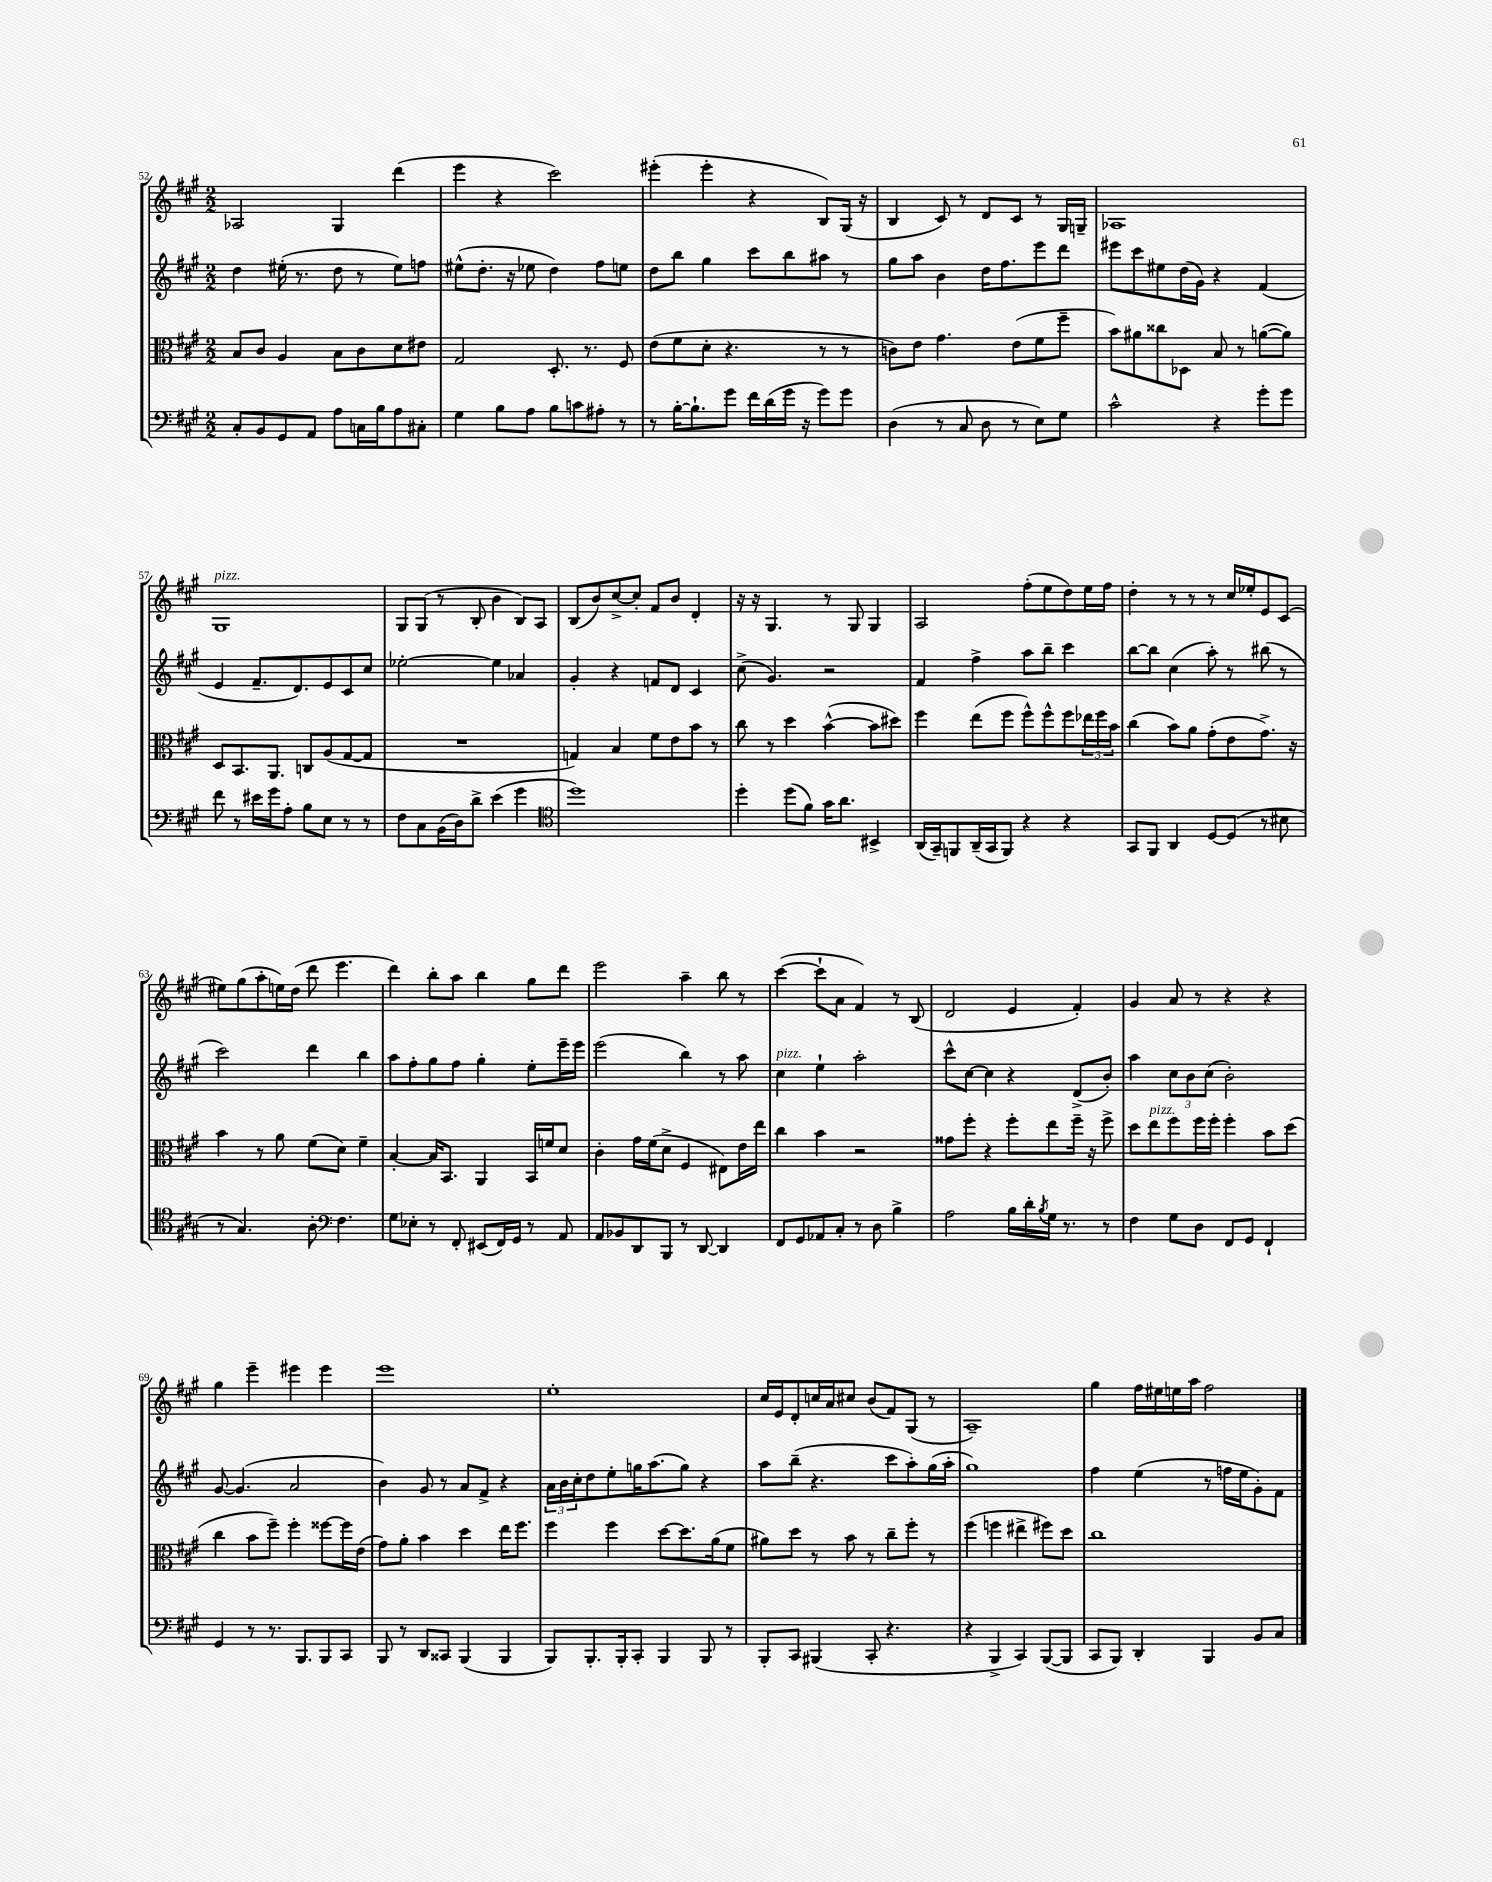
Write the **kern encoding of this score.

**kern	**kern	**kern	**kern
*staff4	*staff3	*staff2	*staff1
*clefF4	*clefC3	*clefG2	*clefG2
*k[f#c#g#]	*k[f#c#g#]	*k[f#c#g#]	*k[f#c#g#]
*M2/2	*M2/2	*M2/2	*M2/2
8C#'	8B	4dd	2A-
8BB	8c#	.	.
8GG#	4A	(16ee#'	.
.	.	8.r	.
8AA	.	.	.
8A	8B	8dd	4G#
16C	8c#	8r	.
16B	.	.	.
8A	8d	8ee#)	(4ddd
8C#'	8e#	8ff	.
=	=	=	=
4G#	2G#	(8ee#^^	4eee
.	.	8.dd'	.
8B	.	.	4r
.	.	16r	.
8A	.	8ee-	.
8B	8.D'	4dd)	2ccc#)
8c	.	.	.
.	8.r	.	.
8A#'	.	8ff#	.
8r	8F#	8ee	.
=	=	=	=
8r	(8e	8dd	(4eee#'
[16B'	8f#	8bb	.
8.B`]	.	.	.
.	8d'	4gg#	4eee#'
8g#	4.r	.	.
16f#	.	8ccc#	4r
(16d	.	.	.
16g#	.	8bb	.
16r	.	.	.
8g#)	8r	8aa#	8B)
8g#	8r	8r	(16G#
.	.	.	16r
=	=	=	=
(4D	8c)	8gg#	4B
.	8e	8aa	.
8r	4.g#	4b	8c#)
8C#	.	.	8r
8D	.	16dd	8d
.	.	8.ff#	.
8r	(8e	.	8c#
8E)	8f#	8eee	8r
8G#	8ff#~	8ddd	16G#
.	.	.	16G~
=	=	=	=
2c#^^	8b)	8eee#	1A-
.	8a#	8ccc#	.
.	8cc##	8ee#	.
.	8D-	(16dd	.
.	.	16g#)	.
4r	8B	4r	.
.	8r	.	.
8g#'	([8a	(4f#	.
8g#	8a])	.	.
=	=	=	=
8f#	8D	4e	1G#
8r	8.BB	.	.
16e#	.	8.f#~	.
16g#	8.AA	.	.
8A'	.	.	.
.	.	8.d)	.
8B	8C	.	.
8E	(8A	8e	.
8r	[8G#	8c#	.
8r	8G#]	8cc#	.
=	=	=	=
8F#	1r	[2ee-'	8G#
8C#	.	.	(8G#
(16BB	.	.	8r
16D)	.	.	.
8d^	.	.	8B'
(4e	.	4ee-]	4b
4g#	.	4a-	8B)
.	.	.	8A
=	=	=	=
*clefC4	*	*	*
1dd)	4G)	4g#'	(8B
.	.	.	8b)
.	4B	4r	[8cc#^
.	.	.	8cc#']
.	8f#	8f	8f#
.	8e	8d	8b
.	8b	4c#	4d'
.	8r	.	.
=	=	=	=
4dd'	8cc#	(8cc#^	16r
.	.	.	16r
.	8r	4.g#)	4.G#
(8dd	4dd	.	.
8f#)	.	.	.
16g#	([4b^^	2r	8r
8.a	.	.	.
.	.	.	8G#
4BB#^	8b]	.	4G#
.	8dd#)	.	.
=	=	=	=
(16AA	4ff#	4f#	2A
16GG#~)	.	.	.
8FF	.	.	.
(16AA~	(8ee	4ff#^	.
16GG#	.	.	.
8FF)	8ff#	.	.
4r	8ff#^^)	8aa	(8ff#'
.	8ff#^^	8bb~	8ee
4r	8ff#	4ccc#	8dd)
.	24ee-	.	16ee
.	24ff#	.	.
.	.	.	16ff#
.	24b	.	.
=	=	=	=
8GG#	(4cc#	[8bb	4dd'
8FF#	.	8bb]	.
4AA	8b)	(4cc#	8r
.	8a	.	8r
[8D	(8g#'	8aa')	8r
(8D]	8e	8r	16cc#
.	.	.	16ee-'
8r	8.g#^)	(8bb#	8e
8B#	.	8r	(8c#
.	16r	.	.
=	=	=	=
8r	4b	2ccc#)	8ee#)
4.G#)	.	.	(8gg#
.	8r	.	8aa'
.	8a	.	16ee)
.	.	.	(16dd
8A'	(8f#	4ddd	8ddd
*clefF4	*	*	*
4.F#	8d)	.	4.eee
.	4f#~	4bb	.
=	=	=	=
8G#	[4B'	8aa	4ddd)
8E-'	.	8ff#'	.
8r	16B]	8gg#	8bb'
.	8.BB	.	.
8FF#'	.	8ff#	8aa
(8EE#	4AA	4gg#'	4bb
16FF#)	.	.	.
16GG#	.	.	.
8r	16BB	8ee'	8gg#
.	16f	.	.
8AA	8d	16eee~	8ddd
.	.	16eee	.
=	=	=	=
8AA	4c#'	(2eee	2eee
8BB-	.	.	.
8DD	16g#	.	.
.	(16f#	.	.
8BBB	8d^	.	.
8r	4F#	4bb)	4aa~
[8DD	.	.	.
4DD]	8E#)	8r	8bb
.	16e	8aa	8r
.	16ee	.	.
=	=	=	=
8FF#	4cc#	4cc#	([4ccc#
8GG#	.	.	.
8AA-	4b	4ee`	8ccc#`]
8C#'	.	.	8a
8r	2r	2aa'	4f#)
8D	.	.	.
4B^	.	.	8r
.	.	.	(8B
=	=	=	=
2A	8g##	8ccc#^^	2d
.	8ff#'	[8cc#	.
.	4r	4cc#]	.
16B	8ff#'	4r	4e
16d'	.	.	.
8qB	.	.	.
16G#	8ee	.	.
8.r	.	.	.
.	16ff#~	(8d^	4f#')
.	16r	.	.
8r	8ff#^	8b')	.
=	=	=	=
4F#	8dd	4aa	4g#
.	8ee	.	.
8G#	8ff#	12cc#	8a
.	.	12b	.
8D	16ff#	.	8r
.	.	(12cc#	.
.	16ff#'	.	.
8FF#	4ff#'	2b')	4r
8GG#	.	.	.
4FF#`	8b	.	4r
.	(8dd	.	.
=	=	=	=
4GG#	4cc#	[8g#	4gg#
.	.	(4.g#]	.
8r	8b	.	4eee~
8.r	8ff#~)	.	.
.	4ff#'	2a	4eee#
8.BBB	.	.	.
8BBB	[8ff##	.	4eee#
8CC#	16ff##]	.	.
.	(16e	.	.
=	=	=	=
8BBB	8g#)	4b)	1eee
8r	8a'	.	.
8DD	4b	8g#	.
8CC##	.	8r	.
(4BBB	4dd	8a	.
.	.	8f#^	.
4BBB	16ee	4r	.
.	8.ff#	.	.
=	=	=	=
8BBB)	4ff#	24a	1ee'
.	.	24b	.
.	.	24cc#'	.
8.BBB'	.	8dd	.
.	4ff#	8ee'	.
16BBB'	.	.	.
8CC#'	.	16gg	.
.	.	(8.aa	.
4BBB	[8dd	.	.
.	8.dd]	8gg)	.
8BBB	.	4r	.
.	(16a	.	.
8r	8f#	.	.
=	=	=	=
8BBB'	8a#)	8aa	16cc#
.	.	.	16e
8CC#	8dd	(8bb~	8d'
(4BBB#	8r	4.r	16cc
.	.	.	16a
.	8b	.	8cc#
8CC#'	8r	.	(8b
4.r	8cc#~	8ccc#	8f#)
.	8ff#'	8aa')	(8G#
.	8r	(16gg#	8r
.	.	16aa'	.
=	=	=	=
4r	(4ff#	1gg#)	1A~)
4BBB^	4ff	.	.
4CC#)	4ee#^	.	.
([8BBB	8ff#)	.	.
8BBB]	8dd	.	.
=	=	=	=
8CC#	1cc#	4ff#	4gg#
8BBB)	.	.	.
4DD'	.	(4ee	16ff#
.	.	.	16ee#
.	.	.	16ee
.	.	.	16aa
4BBB	.	8r	2ff#
.	.	16ff	.
.	.	16ee	.
8BB	.	8g#')	.
8C#	.	8f#	.
==	==	==	==
*-	*-	*-	*-
